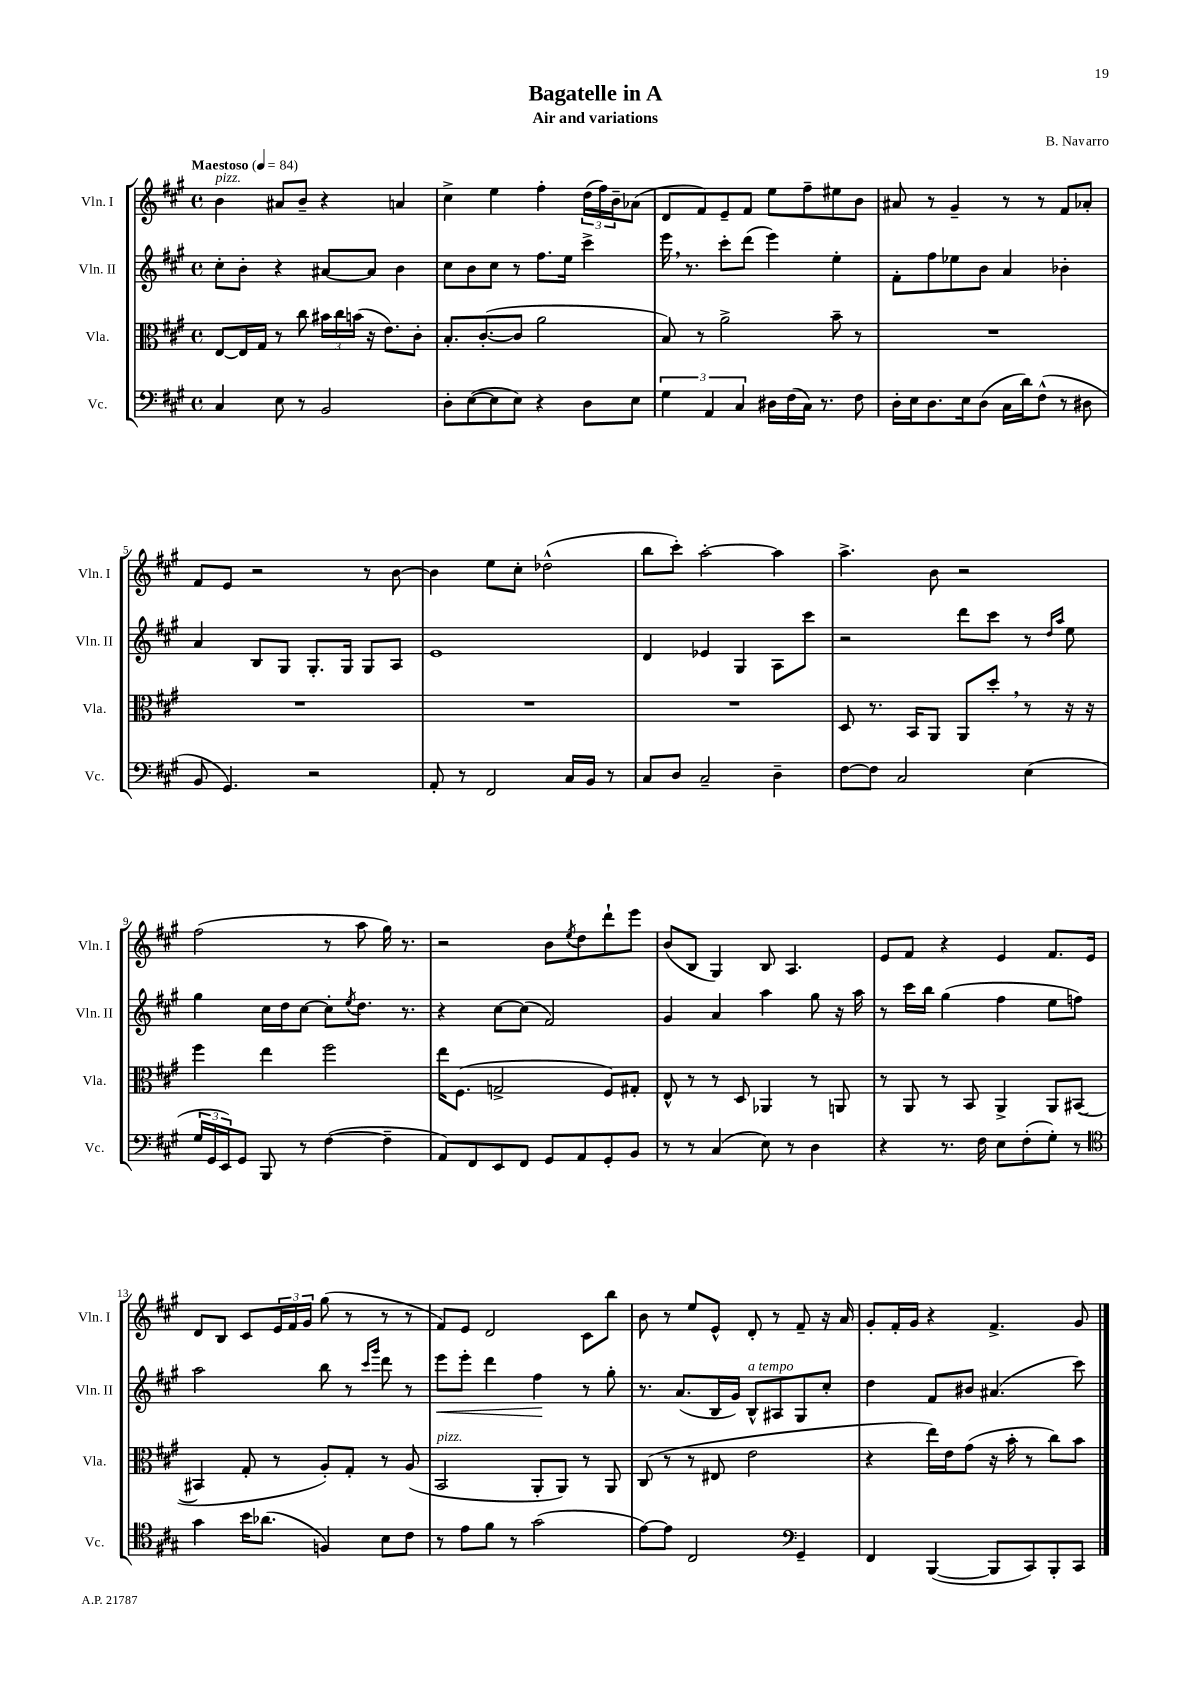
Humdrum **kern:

**kern	**kern	**kern	**kern
*staff4	*staff3	*staff2	*staff1
*clefF4	*clefC3	*clefG2	*clefG2
*k[f#c#g#]	*k[f#c#g#]	*k[f#c#g#]	*k[f#c#g#]
*M4/4	*M4/4	*M4/4	*M4/4
*met(c)	*met(c)	*met(c)	*met(c)
*MM84	*MM84	*MM84	*MM84
4C#	[8E	8cc#'	4b
.	16E]	8b'	.
.	16G#	.	.
8E	8r	4r	8a#
8r	8cc#	.	8b~
2BB	24b#	[8a#	4r
.	24cc#	.	.
.	(24b	.	.
.	16r	8a#]	.
.	8.e)	.	.
.	.	4b	4a
.	8c#'	.	.
=	=	=	=
8D'	8.B'	8cc#	4cc#^
([8E	.	8b	.
.	([8.c#'	.	.
8E]	.	8cc#	4ee
8E)	8c#]	8r	.
4r	2a	8.ff#	4ff#'
.	.	16ee	.
8D	.	4ccc#^	(24dd
.	.	.	24ff#)
.	.	.	24b~
8E	.	.	(8a-
=	=	=	=
6G#	8B)	16eee	8d
.	.	8.r	.
.	8r	.	8f#)
6AA	.	.	.
.	2a^	8ccc#'	8e~
6C#	.	.	.
.	.	(8ddd	8f#
16D#	.	4eee)	8ee
(16F#	.	.	.
16C#)	.	.	8ff#~
8.r	.	.	.
.	8b~	4ee'	8ee#
8F#	8r	.	8b
=	=	=	=
16D'	1r	8f#'	8a#
16E	.	.	.
8.D	.	8ff#	8r
.	.	8ee-	4g#~
16E	.	.	.
(8D	.	8b	.
16C#	.	4a	8r
16d)	.	.	.
(8F#^^	.	.	8r
8r	.	4b-'	8f#
8D#	.	.	8a-'
=	=	=	=
8BB	1r	4a	8f#
4.GG#)	.	.	8e
.	.	8B	2r
.	.	8G#	.
2r	.	8.G#'	.
.	.	16G#	.
.	.	8G#	8r
.	.	8A	[8b
=	=	=	=
8AA'	1r	1e	4b]
8r	.	.	.
2FF#	.	.	8ee
.	.	.	8cc#'
.	.	.	(2dd-^^
16C#	.	.	.
16BB	.	.	.
8r	.	.	.
=	=	=	=
8C#	1r	4d	8bb
8D	.	.	8ccc#')
2C#~	.	4e-	[2aa'
.	.	4G#	.
4D~	.	8A	4aa]
.	.	8ccc#	.
=	=	=	=
[8F#	8D	2r	4.aa^
8F#]	8.r	.	.
2C#	.	.	.
.	16BB	.	.
.	8AA	.	8b
.	8AA	8ddd	2r
.	8dd'	8ccc#	.
(4E	8r	8r	.
.	.	16qqdd	.
.	.	16qqaa	.
.	16r	8ee	.
.	16r	.	.
=	=	=	=
24G#	4ff#	4gg#	(2ff#
24GG#	.	.	.
24EE)	.	.	.
8GG#	.	.	.
8BBB	4ee	16cc#	.
.	.	16dd	.
8r	.	[8cc#	.
([4F#	2ff#	8cc#']	8r
.	.	8qee	.
.	.	8.dd	8aa
4F#~]	.	.	16gg#)
.	.	8.r	8.r
=	=	=	=
8AA)	16ee	4r	2r
.	(8.F#	.	.
8FF#	.	.	.
8EE	2G^	[8cc#	.
8FF#	.	(8cc#]	.
8GG#	.	2f#)	8b
.	.	.	8qee
8AA	.	.	8dd
8GG#'	8F#)	.	8ddd`
8BB	8G#'	.	8eee
=	=	=	=
8r	8E^^	4g#	(8b
8r	8r	.	8B
(4C#	8r	4a	4G#)
.	8D	.	.
8E)	4AA-	4aa	8B
8r	.	.	4.A
4D	8r	8gg#	.
.	8AA	16r	.
.	.	16aa	.
=	=	=	=
4r	8r	8r	8e
.	8AA	16ccc#	8f#
.	.	16bb	.
8.r	8r	(4gg#	4r
.	8BB	.	.
16F#	.	.	.
8E	4AA^	4ff#	4e
(8F#'	.	.	.
8G#')	8AA	8ee	8.f#
8r	([8BB#	8ff)	.
.	.	.	16e
=	=	=	=
*clefC4	*	*	*
4g#	4BB#]	2aa	8d
.	.	.	8B
16b	8G#'	.	8c#
(8.a-	.	.	.
.	8r	.	24e
.	.	.	24f#
.	.	.	24g#
4F)	8A')	8bb	(8gg#
.	8G#'	8r	8r
.	.	16qqccc#	.
.	.	16qqggg#	.
8B	8r	8ddd	8r
8c#	(8A	8r	8r
=	=	=	=
8r	2BB	8eee	8f#)
8e	.	8eee'	8e
8f#	.	4ddd	2d
8r	.	.	.
(2g#	8AA'	4ff#	.
.	8AA)	.	.
.	8r	8r	8c#
.	8AA	8gg#'	8bb
=	=	=	=
[8e)	(8C#	8.r	8b
8e]	8r	.	8r
.	.	(8.a	.
2C#	8r	.	8ee
.	8E#	16B	8e^^
.	.	16g#)	.
.	2e	8B^^	8d'
.	.	8A#	8r
*clefF4	*	*	*
4GG#~	.	8G#	8f#~
.	.	8cc#'	16r
.	.	.	16a
=	=	=	=
4FF#	4r	4dd	8g#'
.	.	.	16f#'
.	.	.	16g#
([4BBB	16ee)	8f#	4r
.	16e	.	.
.	(8g#	8b#	.
8BBB]	16r	(4.a#	4.f#^
.	16b'	.	.
8CC#)	8r	.	.
8BBB'	8cc#)	.	.
8CC#	8b	8ccc#)	8g#
==	==	==	==
*-	*-	*-	*-
